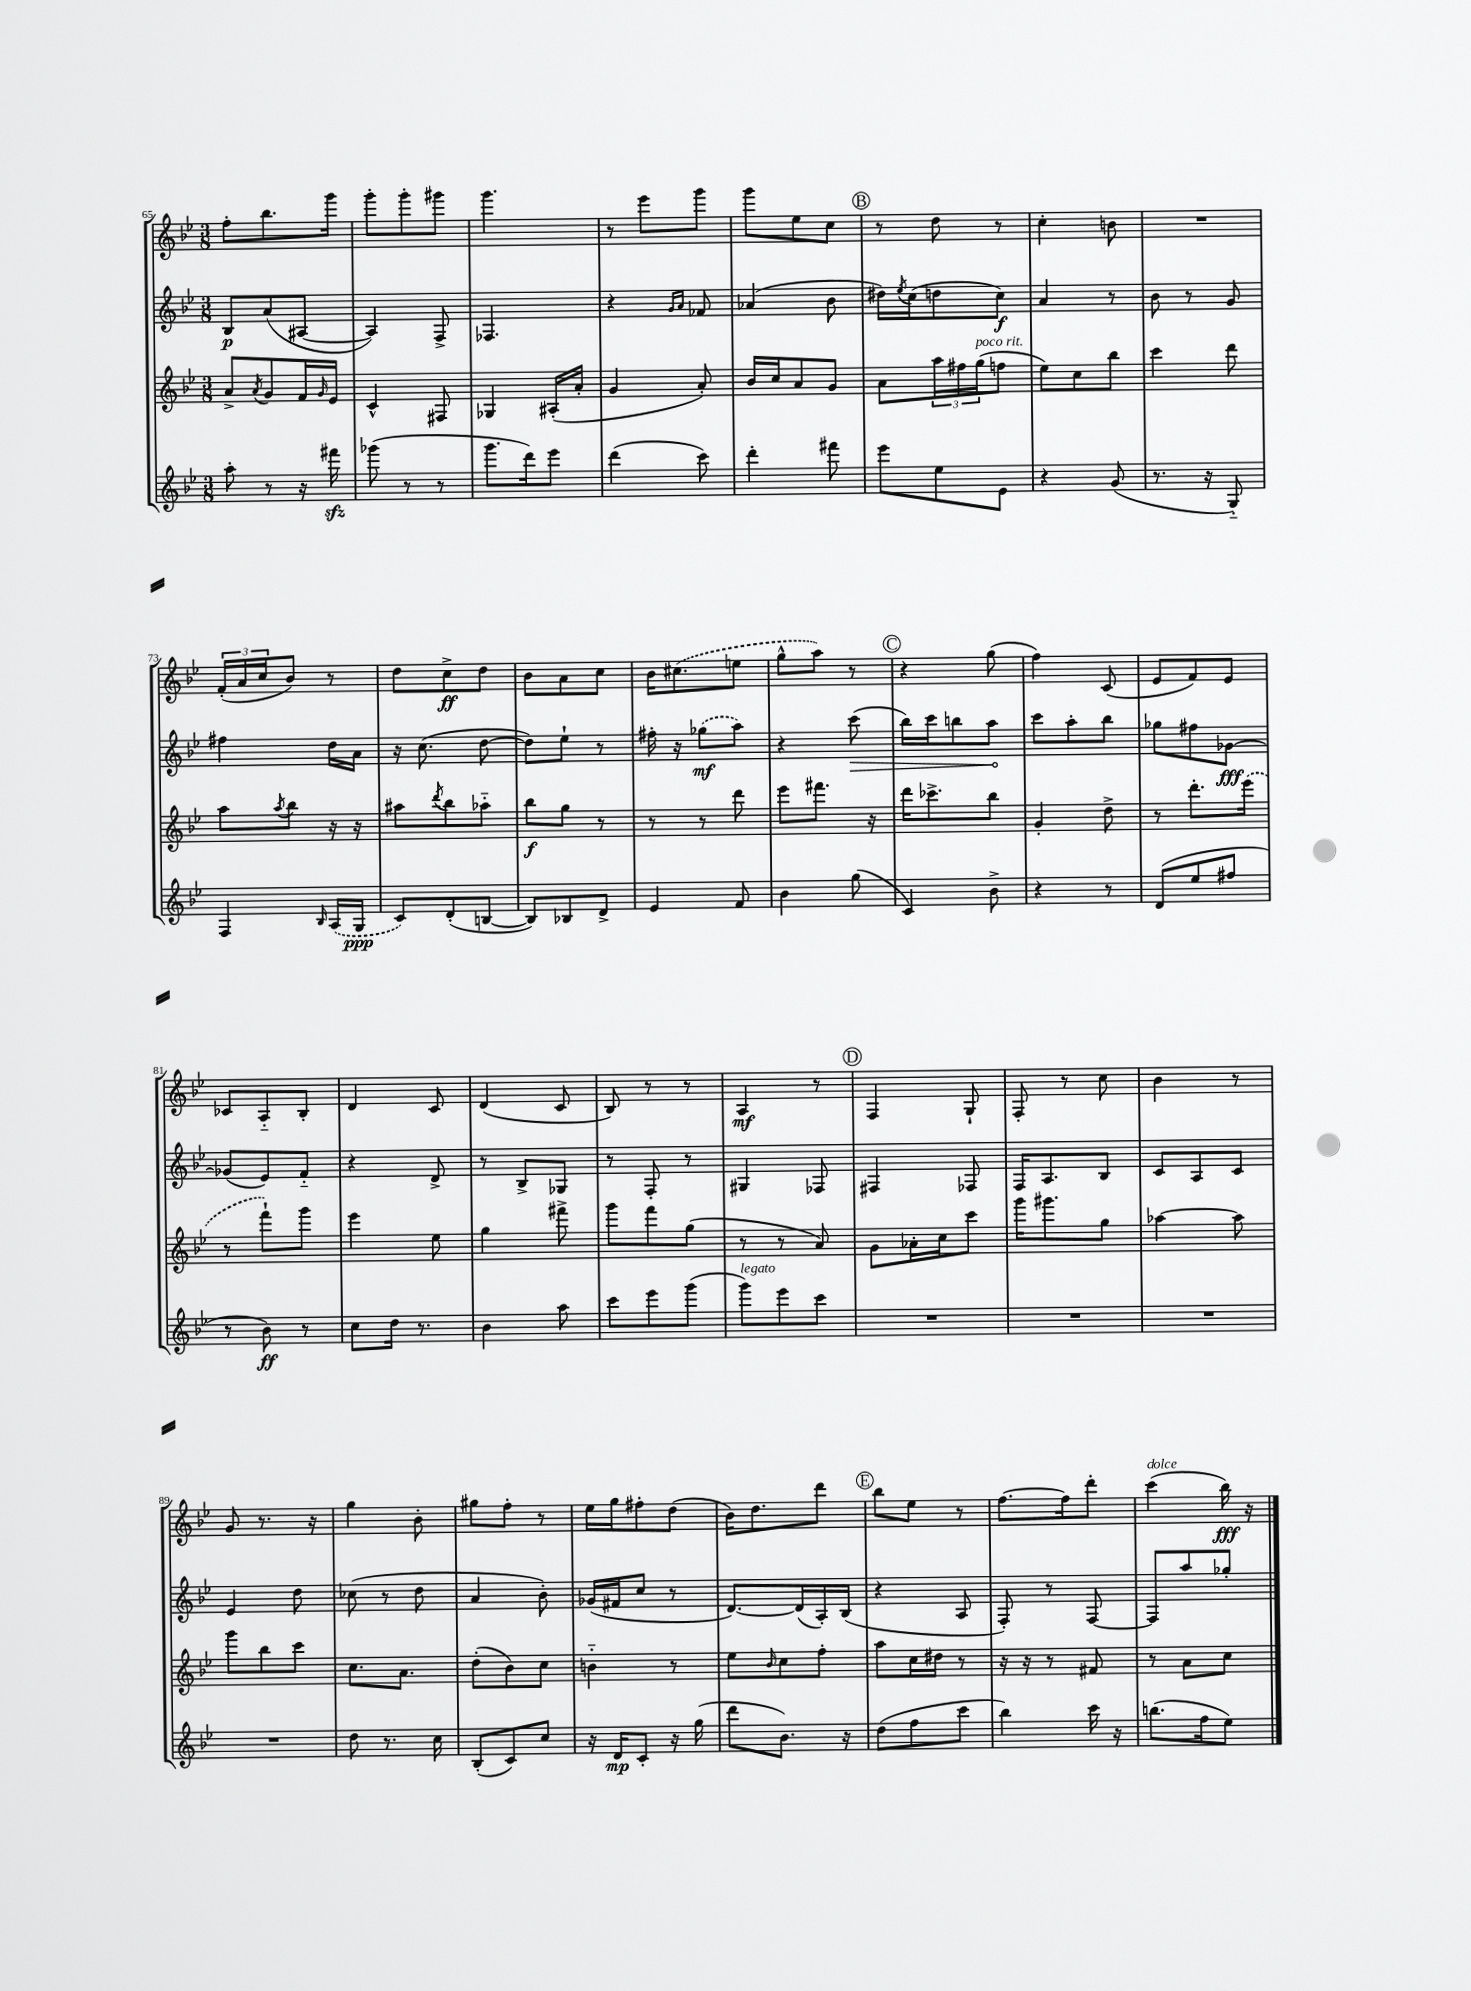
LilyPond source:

<<
\new StaffGroup <<
\new Staff = "s0" {
    \clef treble \key bes \major \numericTimeSignature \time 3/8
    f''8-. bes''8. g'''16 |
    g'''8-. g'''8-. gis'''8 |
    g'''4. |
    r8 ees'''8 g'''8 |
    g'''8 ees''8 c''8 |
    \mark \markup { \circle "B" } r8 d''8 r8 |
    c''4-. b'8 |
    R4. |
    \tuplet 3/2 { f'16-.( a'16 c''16 } bes'8) r8 |
    d''8 c''8->\ff d''8 |
    bes'8 a'8 c''8 |
    bes'16 \once \slurDashed cis''8.( e''8 |
    g''8-^ a''8) r8 |
    \mark \markup { \circle "C" } r4 g''8( |
    f''4) c'8( |
    ees'8 f'8) ees'8 |
    ces'8 a8-_ bes8-. |
    d'4 c'8 |
    d'4( c'8 |
    bes8) r8 r8 |
    a4\mf r8 |
    \mark \markup { \circle "D" } f4 g8-! |
    f8-. r8 c''8 |
    bes'4 r8 |
    g'8 r8. r16 |
    g''4 bes'8-. |
    gis''8 f''8-. r8 |
    ees''16 g''16 fis''8-. d''8( |
    bes'16) d''8. d'''8 |
    \mark \markup { \circle "E" } bes''8 ees''8 r8 |
    f''8.~ f''16 d'''8-. |
    c'''4^\markup { \italic "dolce" }( bes''16\fff) r16 \bar "|." |
}
\new Staff = "s1" {
    \clef treble \key bes \major \numericTimeSignature \time 3/8
    bes8\p a'8( ais8~ |
    ais4) f8-> |
    fes4. |
    r4 \grace { g'16 a'16 } fes'8 |
    aes'4( bes'8 |
    \mark \markup { \circle "B" } dis''16) \acciaccatura { ees''8 } c''16( d''8 c''8\f) |
    a'4 r8 |
    bes'8 r8 g'8 |
    fis''4 d''16 a'16 |
    r16 c''8.( d''8~ |
    d''8) ees''8-! r8 |
    fis''16-. r16 \once \slurDashed ges''8\mf( a''8) |
    r4 \once \override Hairpin.circled-tip = ##t c'''8\>( |
    \mark \markup { \circle "C" } bes''16) c'''16 b''8 a''8\! |
    c'''8 a''8-. bes''8 |
    ges''8 fis''8 ges'8~\fff |
    ges'8( ees'8) f'8-_ |
    r4 d'8-> |
    r8 bes8-> ges8 |
    r8 f8-. r8 |
    gis4 fes8 |
    \mark \markup { \circle "D" } fis4 fes8 |
    f16 a8. bes8 |
    c'8 a8 c'8 |
    ees'4 d''8 |
    ces''8( r8 d''8 |
    a'4 bes'8-.) |
    ges'16( fis'16 c''8 r8 |
    d'8.~) d'16( a16-.) bes16( |
    \mark \markup { \circle "E" } r4 a8 |
    f8-.) r8 f8~ |
    f8 a''8 ges''8-. \bar "|." |
}
\new Staff = "s2" {
    \clef treble \key bes \major \numericTimeSignature \time 3/8
    a'8-> \acciaccatura { a'8 } g'8 f'16 \grace { g'16 } ees'16 |
    c'4-^ fis8 |
    ges4 ais16-.( a'16-. |
    g'4 a'8-.) |
    bes'16 c''16 a'8 g'8 |
    \mark \markup { \circle "B" } a'8 \tuplet 3/2 { a''16 fis''16 g''16^\markup { \italic "poco rit." }( } f''8 |
    ees''8) c''8 bes''8 |
    c'''4 d'''8 |
    a''8 \acciaccatura { a''8 } bes''8 r16 r16 |
    ais''8 \acciaccatura { d'''8 } bes''8 aes''8-_ |
    bes''8\f g''8 r8 |
    r8 r8 d'''8 |
    ees'''8 fis'''8. r16 |
    \mark \markup { \circle "C" } d'''16 ces'''8.-> bes''8 |
    g'4-. d''8-> |
    r8 d'''8.-. \once \slurDashed ees'''16( |
    r8 f'''8-!) g'''8 |
    ees'''4 ees''8 |
    g''4 fis'''8-> |
    g'''8 f'''8 g''8( |
    r8 r8 a'8) |
    \mark \markup { \circle "D" } g'8 aes'16-. c''16 c'''8 |
    g'''16 gis'''8. g''8 |
    aes''4~ aes''8 |
    g'''8 bes''8 c'''8 |
    c''8. a'8. |
    d''8-.( bes'8) c''8 |
    b'4-_ r8 |
    ees''8 \grace { bes'16 } c''8 f''8-. |
    \mark \markup { \circle "E" } a''8 c''16 dis''16 r8 |
    r16 r16 r8 fis'8 |
    r8 a'8 c''8 \bar "|." |
}
\new Staff = "s3" {
    \clef treble \key bes \major \numericTimeSignature \time 3/8
    a''8-. r8 r16 fis'''16\sfz |
    ges'''8( r8 r8 |
    g'''8. d'''16) ees'''8 |
    d'''4( c'''8) |
    d'''4-. fis'''8 |
    \mark \markup { \circle "B" } ees'''8 ees''8 ees'8 |
    r4 g'8( |
    r8. r16 g8-_) |
    f4 \grace { bes16 } \once \slurDashed a16( g16\ppp |
    c'8) d'8-.( b8~ |
    b8) bes8 d'8-> |
    ees'4 f'8 |
    bes'4 g''8( |
    \mark \markup { \circle "C" } c'4) bes'8-> |
    r4 r8 |
    d'8( ees''8 fis''8 |
    r8 bes'8\ff) r8 |
    c''8 d''16 r8. |
    bes'4 a''8 |
    c'''8 ees'''8 g'''8( |
    g'''8^\markup { \italic "legato" }) ees'''8 c'''8 |
    \mark \markup { \circle "D" } R4. |
    R4. |
    R4. |
    R4. |
    d''8 r8. c''16 |
    bes8-.( c'8) c''8 |
    r16 d'16\mp c'8-. r16 g''16( |
    d'''8 bes'8.) r16 |
    \mark \markup { \circle "E" } d''8( f''8 c'''8 |
    bes''4) c'''16 r16 |
    b''8.( f''16 ees''8) \bar "|." |
}
>>
>>
\layout { \context { \Score currentBarNumber = #65 } }
